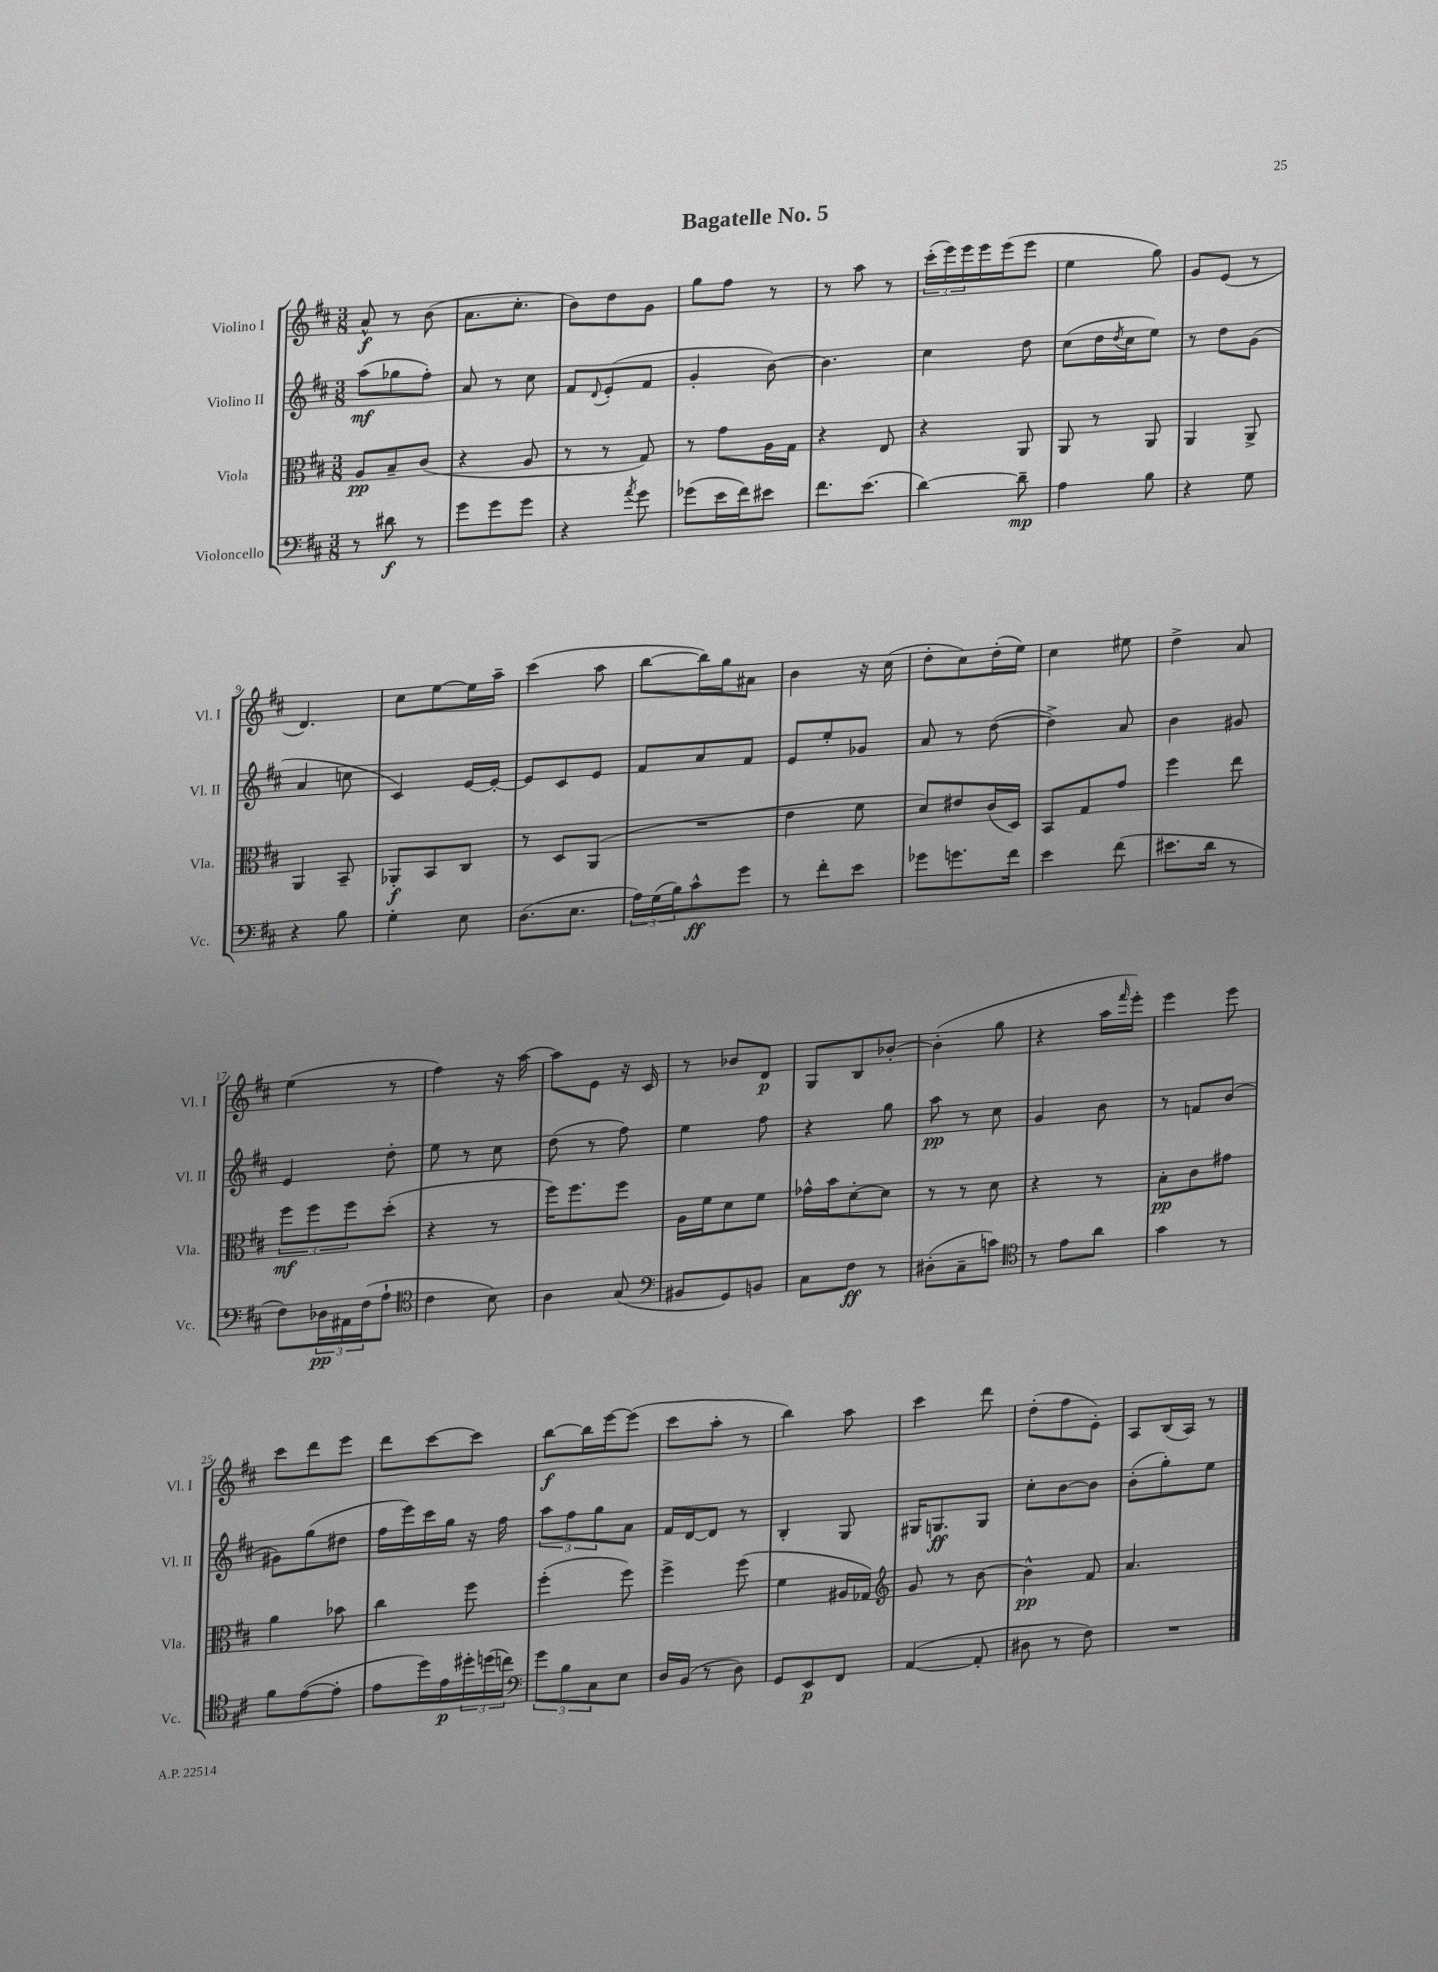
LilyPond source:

\header { title = "Bagatelle No. 5" }
<<
\new StaffGroup <<
\new Staff = "s0" \with { instrumentName = "Violino I" shortInstrumentName = "Vl. I" } {
    \clef treble \key d \major \numericTimeSignature \time 3/8
    a'8-^\f r8 b'8( |
    a'8. cis''8.-. |
    b'8) d''8 g'8 |
    g''8 fis''8 r8 |
    r8 a''8 r8 |
    \tuplet 3/2 { cis'''16-.( e'''16) e'''16 } e'''16 e'''16( e'''8 |
    e''4 g''8) |
    g'8 e'8( r8 |
    d'4.) |
    cis''8 e''8~ e''16 a''16-- |
    cis'''4( a''8 |
    b''8~ b''16) g''16 ais'8 |
    b'4 r16 cis''16( |
    d''8-. cis''8) d''16-.( e''16) |
    cis''4 eis''8 |
    d''4-> a'8 |
    e''4( r8 |
    fis''4) r16 a''16~ |
    a''8 e'8 r16 cis'16 |
    r8 bes'8 d'8\p |
    g8 b8 bes'8~-. |
    bes'4-.( g''8 |
    r4 a''16 \grace { fis'''16 } e'''16-.) |
    e'''4 e'''8 |
    cis'''8 d'''8 e'''8 |
    d'''8 cis'''8~ cis'''8 |
    b''8~\f b''16 e'''16~ e'''8( |
    cis'''8 a''8-. r8 |
    b''4) a''8 |
    cis'''4 d'''8 |
    d''8-.( fis''8 e'8-.) |
    a8 b16( a16) r8 \bar "|." |
}
\new Staff = "s1" \with { instrumentName = "Violino II" shortInstrumentName = "Vl. II" } {
    \clef treble \key d \major \numericTimeSignature \time 3/8
    a''8\mf( ges''8 fis''8-.) |
    a'8 r8 cis''8 |
    fis'8 \appoggiatura { d'8 } e'8-.( fis'8 |
    g'4-. b'8~) |
    b'4. |
    cis''4 d''8 |
    cis''8( d''16 \acciaccatura { d''8 } cis''16 e''8) |
    r8 d''8 g'8( |
    a'4 c''8 |
    cis'4) e'16~ e'16~-. |
    e'8 cis'8 e'8 |
    fis'8 a'8 fis'8 |
    e'8 e''8-. ges'8 |
    a'8 r8 d''8~( |
    d''4->) a'8 |
    b'4 gis'8 |
    e'4 d''8-. |
    e''8 r8 cis''8 |
    d''8( r8 fis''8) |
    e''4 fis''8 |
    r4 g''8 |
    a''8\pp r8 cis''8 |
    g'4 b'8 |
    r8 f'8 b'8( |
    gis'8) g''8( dis''8 |
    fis''16 e'''16) cis'''16 g''16 r16 fis''16 |
    \tuplet 3/2 { a''8 fis''8 g''8 } a'8 |
    fis'16 d'16~ d'8 r8 |
    b4-. g8 |
    gis16 g8.\ff g8 |
    cis''8-. b'8~ b'8 |
    b'8-.( g''8-.) e''8 \bar "|." |
}
\new Staff = "s2" \with { instrumentName = "Viola" shortInstrumentName = "Vla." } {
    \clef alto \key d \major \numericTimeSignature \time 3/8
    a8\pp b8-- cis'8( |
    r4 a8 |
    r8 r8 g8) |
    r8 g'8 a16 g16 |
    r4 e8 |
    r4 a,8 |
    a,8 r8 a,8 |
    a,4 a,8-> |
    a,4 b,8-- |
    aes,8-.\f b,8 cis8 |
    r8 d8 a,8( |
    R4. |
    e'4 fis'8 |
    d'8) eis'8 cis'16( d16) |
    b,8 g8 g'8 |
    fis''4 e''8 |
    \tuplet 3/2 { fis''8\mf fis''8 fis''8 } d''8-.( |
    r4 r8 |
    fis''16) fis''8. fis''8 |
    a16 fis'16 d'8 fis'8 |
    ges'16-^ b'16 d'8~-. d'8 |
    r8 r8 d'8 |
    r4 r8 |
    b8-.\pp cis'8 gis'8 |
    a'4 bes'8 |
    cis''4 fis''8 |
    fis''4-.( fis''8) |
    fis''4-> fis''8( |
    fis'4 ais16 ges16) |
    \clef treble g'8 r8 b'8~ |
    b'4-^\pp fis'8 |
    a'4. \bar "|." |
}
\new Staff = "s3" \with { instrumentName = "Violoncello" shortInstrumentName = "Vc." } {
    \clef bass \key d \major \numericTimeSignature \time 3/8
    r8 dis'8\f r8 |
    g'8 g'8 g'8 |
    r4 \acciaccatura { a'8 } g'8 |
    ges'8( e'16 fis'16) eis'8 |
    fis'8. e'8.( |
    d'4~) d'8--\mp |
    a4 b8 |
    r4 g8 |
    r4 b8 |
    g4-. e8 |
    d8.( e8. |
    \tuplet 3/2 { a16) g16( b16) } cis'8-^\ff g'8 |
    r8 fis'8-. e'8 |
    ges'8 g'8. fis'16 |
    e'4 fis'8( |
    eis'8. d'16 r8 |
    fis8) \tuplet 3/2 { des16\pp ais,16 fis16( } a8-! |
    \clef tenor cis'4 b8) |
    a4 g8( |
    \clef bass bis,8 g,8) b,8 |
    cis8 fis8\ff r8 |
    dis8-.( cis8-- c'8) |
    \clef tenor r8 e'8 a'8 |
    g'4 r8 |
    fis'8 e'8~( e'8-. |
    e'8 d''16) e'16\p \tuplet 3/2 { dis''16-. d''16( c''16) } |
    \clef bass \tuplet 3/2 { g'8 b8 cis8 } e8 |
    d16 b,16( r8 d8) |
    g,8 e,8\p fis,8 |
    a,4~( a,8-. |
    dis8 r8 fis8) |
    R4. \bar "|." |
}
>>
>>
